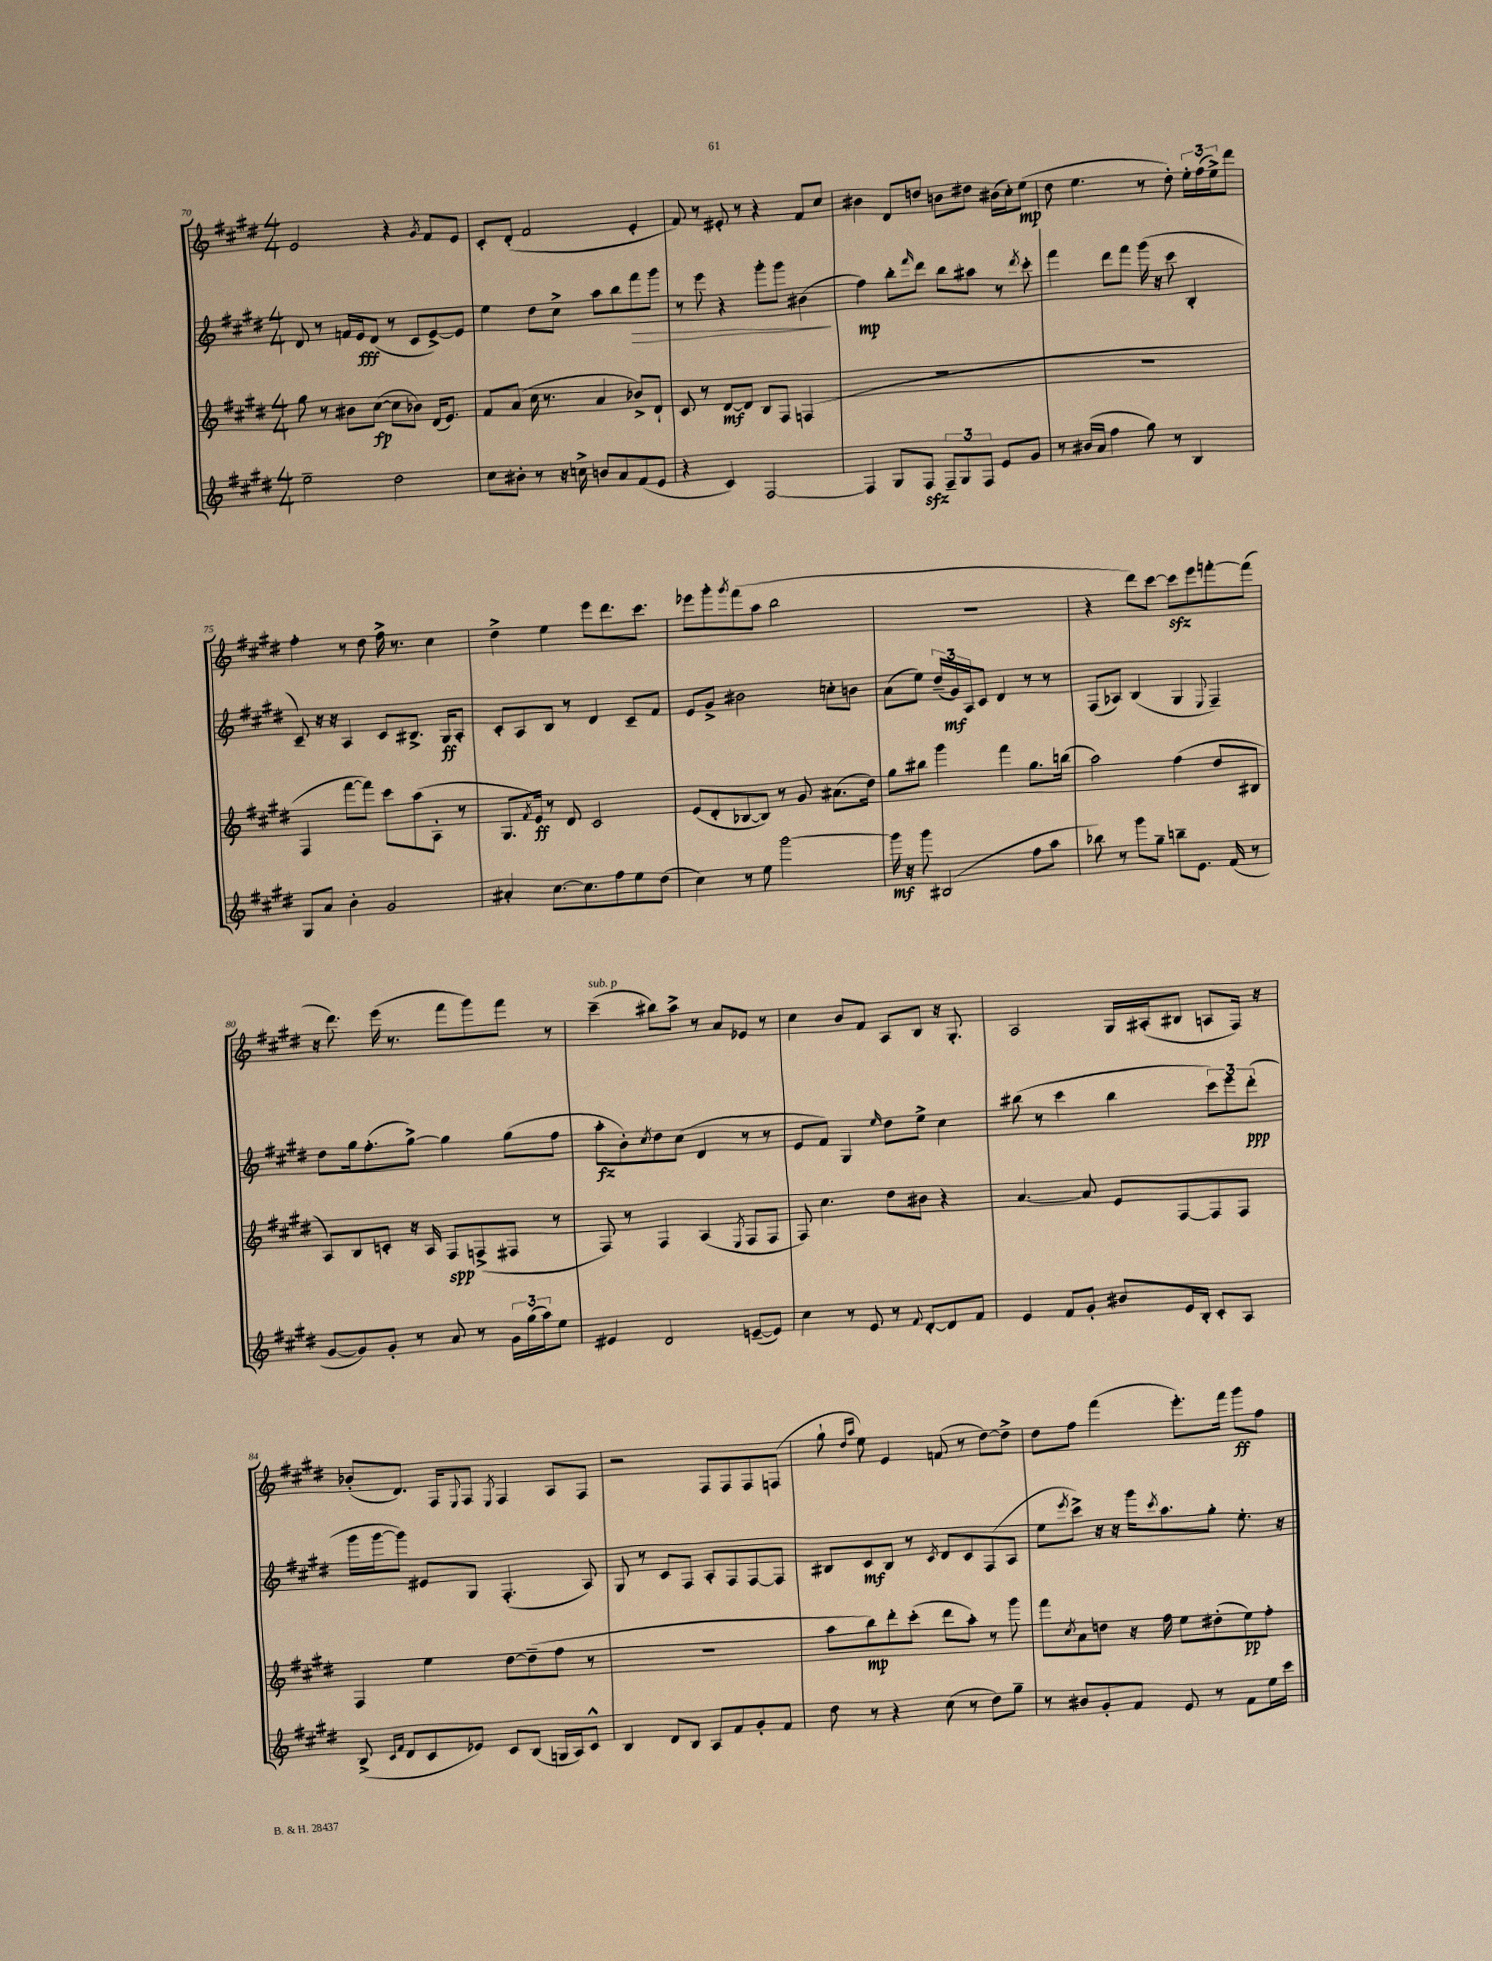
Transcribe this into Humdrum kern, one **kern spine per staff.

**kern	**kern	**kern	**kern
*staff4	*staff3	*staff2	*staff1
*clefG2	*clefG2	*clefG2	*clefG2
*k[f#c#g#d#]	*k[f#c#g#d#]	*k[f#c#g#d#]	*k[f#c#g#d#]
*M4/4	*M4/4	*M4/4	*M4/4
2ee~\	8gg#\	8d#/	2e/
.	8r	8r	.
.	8b#\L	16f/LL	.
.	.	16e/J	.
.	([8cc#\J	(8d#/J	.
2dd#\	8cc#\]L	8r	4r
.	8b-\J)	8c#/L	.
.	.	.	8qg#/
.	(16d#/LK	[8e^/)	8f#/L
.	8.e/J)	.	.
.	.	8e/]J	8e/J
=	=	=	=
8cc#\L	8f#/L	4ee\	8c#'/L
8b#'\J	(8a/J	.	(8d#'/J
8r	16cc#\	8dd#\L	2f#/
.	8.r	.	.
16r	.	8cc#^\J	.
16cc^\	.	.	.
8b/L	4a/	8aa\L	.
8a/	.	8bb\	.
(8f#/	8b-^/L)	8fff#\	4e'/
8e/J	8d#`/J	8ggg#\J	.
=	=	=	=
4r	8c#/	8r	8f#/)
.	8r	8eee\	8r
4c#/)	[8d#/L	4r	8e#'/
.	8d#/]J	.	8r
[2F#/	8B/L	8ggg#'\L	4r
.	8F#/J	8ggg#\J	.
.	(4F/	(4b#\	8f#/L
.	.	.	8cc#/J
=	=	=	=
4F#/]	1r	4ff#\)	4b#\
8G#/L	.	8bb'\L	8d#/L
.	.	16qqfff#/	.
8F#/J	.	8ddd#\J	8dd/J
12F#~/L	.	8bb\L	8b\L
12G#/	.	.	.
.	.	8aa#\J	8dd#\J
12F#/J	.	.	.
8e/L	.	8r	(16b#\LL
.	.	.	16cc#'\J)
.	.	8qddd#/	.
8g#/J	.	8ccc#'\	(8ee\J
=	=	=	=
8r	1r	4fff#\	8dd#\
(16b#/LL	.	.	4.ee\
16a/JJ	.	.	.
4ff#\	.	8ddd#\L	.
.	.	8fff#\J	.
8gg#\)	.	(16ggg#\	8r
.	.	16r	.
8r	.	8ccc#\	8dd#'\)
4B/	.	4B'/	24ee'\LL
.	.	.	(24ff#\
.	.	.	24ee^\J)
.	.	.	8ddd#\J
=	=	=	=
8G#/L	4F#/	8c#~/)	4ff#'\
8a/J	.	16r	.
.	.	16r	.
4b'\	[8fff#\L	4A/	8r
.	8fff#\]J)	.	8dd#\
2g#/	8ccc#\L	8c#/L	16ff#^\
.	.	.	8.r
.	(8aa\	8.B#^/J	.
.	8A'\J	.	4cc#\
.	.	16G#/LK	.
.	8r	8A'/J	.
=	=	=	=
4a#'/	8.G#/L	8c#'/L	4dd#^\
.	.	8A/	.
.	8qf#/	.	.
.	16e/Jk)	.	.
[8.cc#\L	8r	8B/J	4ee\
.	8d#/	8r	.
8.cc#\]	.	.	.
.	2c#/	4d#/	8eee\L
8ff#\	.	.	8.ddd#\
8ee\	.	8c#~/L	.
.	.	.	8.ccc#\J
(8dd#\J	.	8f#/J	.
=	=	=	=
4cc#\)	(8e/L	8e/L	8eee-\L
.	8d#'/	8g#^/J	8ggg#'\
.	.	.	8qggg#/
8r	[8B-/	2b#\	(8fff#\
8ee\	8B-/]J)	.	8aa\J
[2ggg#\	8r	.	2bb\
.	8g#/	.	.
.	(8.a#\L	8cc'\L	.
.	.	8b\J	.
.	16dd#\Jk)	.	.
=	=	=	=
16ggg#\]	8gg#\L	(8a\L	1r
16r	.	.	.
8ggg#\	8bb#\J	8ee\J)	.
(2B#/	4ggg#\	(24dd#~/LL	.
.	.	24g#/)	.
.	.	24A/J	.
.	.	8c#/J	.
.	4fff#\	4d#/	.
8ff#\L	8.gg#\L	8r	.
8aa\J	.	8r	.
.	(16bb\Jk	.	.
=	=	=	=
8bb-\)	2aa\)	(8F#/L	4r
8r	.	8A-/J)	.
8ggg#\L	.	(4B/	8ddd#\L)
8gg#~\J	.	.	[8ccc#\J
8bb~\L	(4ff#\	4G#/	8ccc#\]L
8.e\J	.	.	8eee\
.	.	8qqE/	.
.	8dd#/L	4F#~/)	[8fff'\
(16f#/	.	.	.
8r	8B#/J	.	(8fff\]J
=	=	=	=
[8g#/L	8A/L)	8dd#\L	16r
.	.	.	8.ddd#\)
8g#/])	8B/	16gg#\k	.
.	.	(8.ff#'\	.
8g#'/J	8c'/J	.	(16eee\
.	.	.	8.r
8r	16r	[8gg#^\J)	.
.	16A/	.	.
8a/	8F#/L	4gg#\]	8fff#\L
8r	(8F^/	.	8ggg#\)
24g#\LL	8F#/J	(8gg#\L	8fff#\J
(24gg#\	.	.	.
24aa\J)	.	.	.
8ee\J	8r	8ff#\J	8r
=	=	=	=
4e#/	8F#/)	8aa'\L	(4ccc#~\
.	8r	8b'\)	.
.	.	8qcc#/	.
2d#/	4F#/	8dd#\	8bb#\L)
.	.	(8cc#\J	8aa^\J
.	(4A/	4d#/	8r
.	.	.	8a/L
.	8qE/	.	.
([8e~/L	8F#/L	8r	8e-/J
8e/]J)	8F#/J	8r	8r
=	=	=	=
4cc#\	8F#/)	8e/L	4cc#\
.	4.cc#\	8f#/J)	.
8r	.	4G#/	8b/L
8e/	.	.	8f#/J
.	.	16qqee/	.
8r	8dd#\L	8dd#\L	8A/L
8qqf#/	.	.	.
[8d#'/L	8b#\J	8ee^\J	8B/J
8d#/]	4r	4cc#\	16r
.	.	.	8.G#'/
8f#/J	.	.	.
=	=	=	=
4e/	[4.a/	(8bb#\	2A/
.	.	8r	.
8f#/L	.	4ccc#\	.
8g#'/J	8a/]	.	.
8b#/L	8e/L	4bb#\	16G#/LL
.	.	.	(16A#'/J
16e/L	[8F#/	.	8B#/J
16B'/JJ	.	.	.
8c#'/L	8F#/]	12ccc#\L)	8A/L
.	.	12eee\	.
8A/J	8F#/J	.	16F#/Jk)
.	.	(12ddd#'\J	.
.	.	.	16r
=	=	=	=
(8B^/	4F#/	16ggg#\LL	(8b-'/L
.	.	[16ggg#\J	.
16qqc#/LL	.	.	.
16qqf#/JJ	.	.	.
8d#/L	.	8ggg#\]J)	8.d#/J)
8c#/	4ee\	8e#/L	.
.	.	.	16F#/LK
.	.	.	8qqE/
8e-/J)	.	8G#/J	8F#/J
.	.	.	8qE/
8c#/L	[8dd#\L	(4.F#'/	4F#/
(8B/J	(8dd#~\]	.	.
16G/LL	8ff#\J	.	8A/L
16A/J)	.	.	.
8c#^^/J	8r	8A/)	8F#/J
=	=	=	=
4B/	1r	8G#/	2r
.	.	8r	.
8d#/L	.	8c#/L	.
8B/J	.	8F#/J	.
8A/L	.	8A'/L	8F#/L
8f#/	.	8F#/	8F#/
8g#'/	.	[8F#/	8F#/
8f#/J	.	8F#/]J	(8F/J
=	=	=	=
8dd#\	8aa\L	8B#/L	8gg#`\
.	.	.	16qqdd#/LL
.	.	.	16qqaa/JJ
8r	8bb\)	8c#/	8ee\)
4r	8ddd#'\	8B#/J	4e/
.	(8ccc#'\J	8r	.
.	.	8qc#/	.
(8cc#\	8ddd#\L	8d#/L	(8f/
8r	8aa'\J)	8c#/	8r
8dd#\L)	8r	(8F#/	[8dd#\L)
8gg#~\J	8ggg#\	8A/J	8dd#^\]J
=	=	=	=
8r	8fff#\L	8ee\L	8dd#\L
.	8qcc#/	8qeee/	.
8b#/L	8a\	8ccc#^\J)	8ff#\J
8g#'/	8dd\J	16r	(4fff#\
.	.	16r	.
8f#/J	16r	16ggg#\LK	.
.	.	8qccc#/	.
.	16ff#\	8.aa\	.
8e/	8ee\L	.	8.eee'\L)
8r	(8dd#'\	8gg#'\J	.
.	.	.	16fff#\Jk
8f#\L	8ee\)	8.ee'\	8ggg#\L
16ee\L	8ff#'\J	.	8ff#\J
16ccc#\JJ	.	16r	.
==	==	==	==
*-	*-	*-	*-
